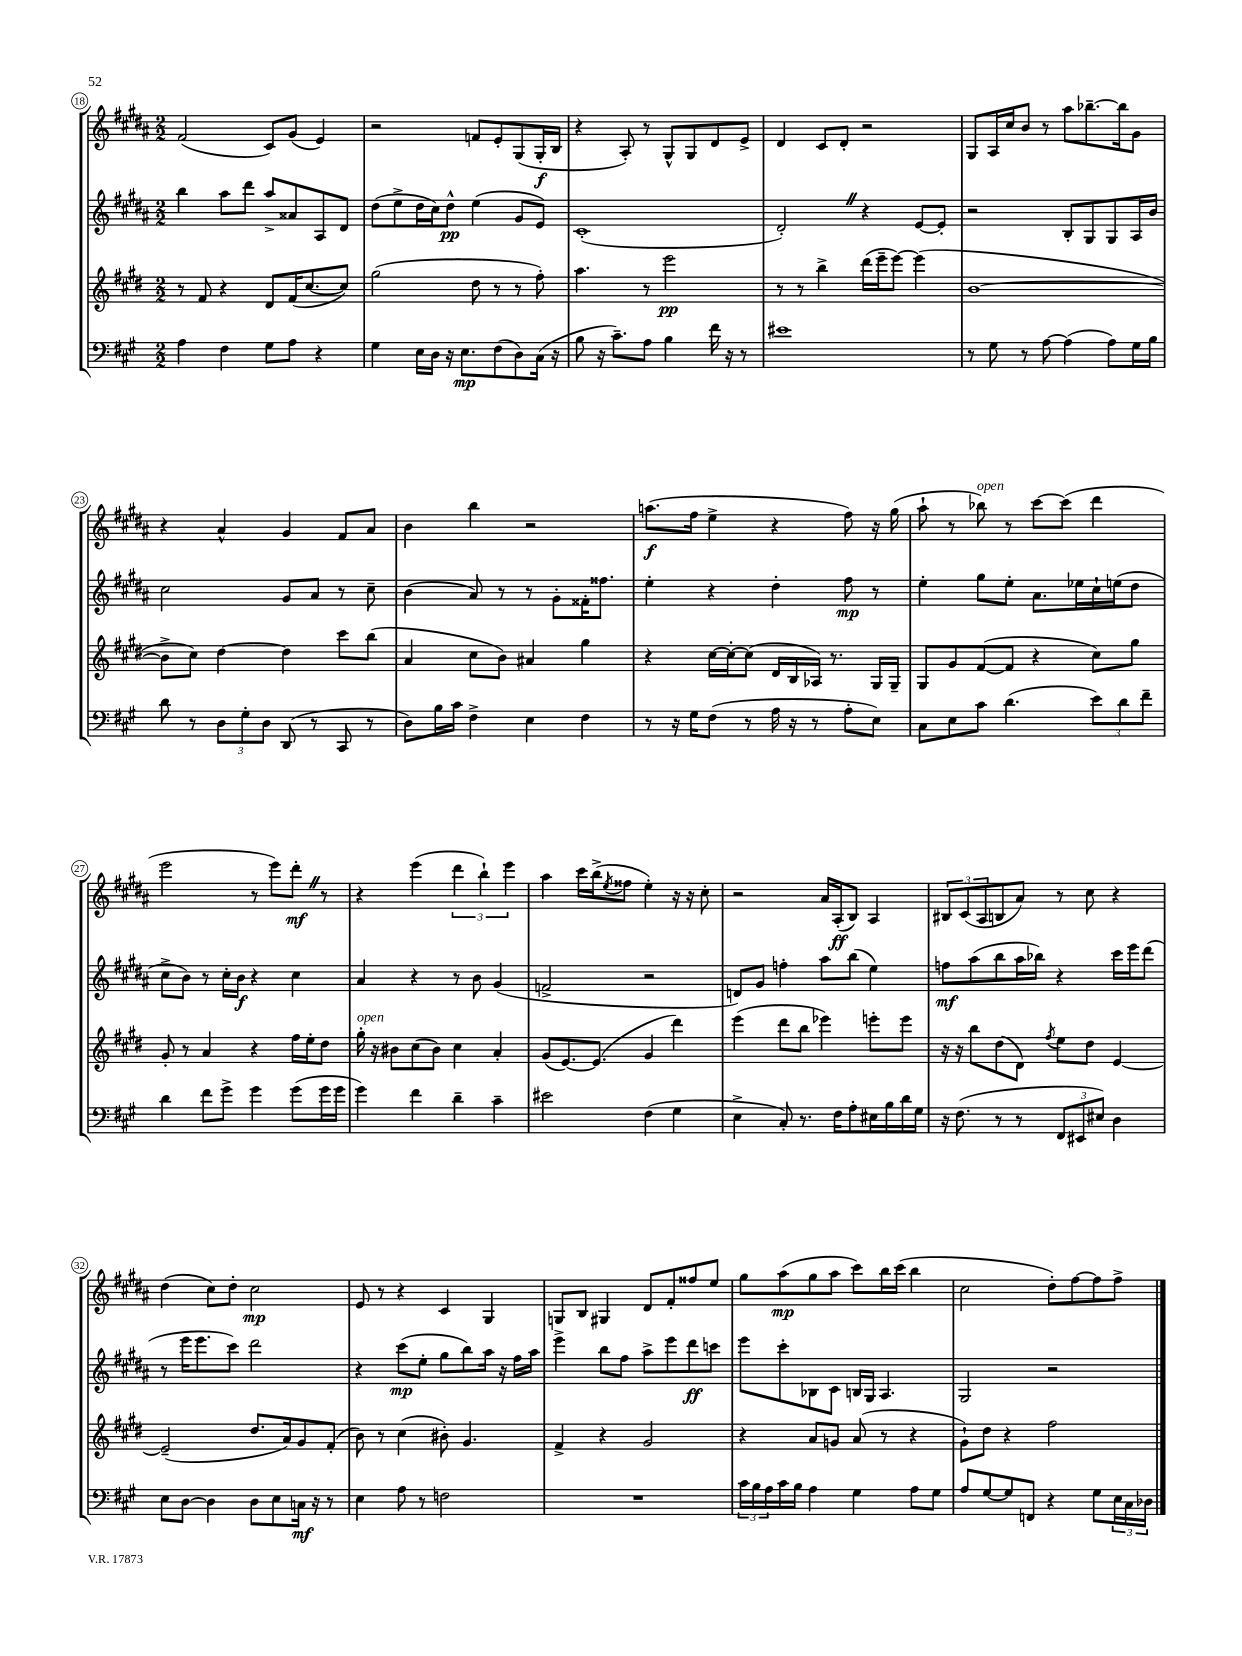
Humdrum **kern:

**kern	**kern	**kern	**kern
*staff4	*staff3	*staff2	*staff1
*clefF4	*clefG2	*clefG2	*clefG2
*k[f#c#g#]	*k[f#c#g#d#]	*k[f#c#g#d#a#]	*k[f#c#g#d#a#]
*M2/2	*M2/2	*M2/2	*M2/2
4A	8r	4bb	(2f#
.	8f#	.	.
4F#	4r	8aa#	.
.	.	8ddd#	.
8G#	8d#	8aa#^	8c#)
8A	(16f#	8a##	(8g#
.	[8.cc#	.	.
4r	.	8A#	4e)
.	8cc#])	8d#	.
=	=	=	=
4G#	(2gg#	(8dd#	2r
.	.	8ee^	.
16E	.	16dd#	.
16D	.	16cc#)	.
16r	.	8dd#^^	.
8.E	.	.	.
.	8dd#	(4ee	8f
(8F#	8r	.	8e'
8D)	8r	8g#	(8G#
(16C#	8ff#')	8e)	16G#'
16r	.	.	16B
=	=	=	=
8B	4.aa	(1c#'	4r
16r	.	.	.
8.c#~)	.	.	.
.	.	.	8A#')
8A	8r	.	8r
4B	2eee	.	8G#^^
.	.	.	8G#
16f#	.	.	8d#
16r	.	.	.
8r	.	.	8e^
=	=	=	=
1e#	8r	2d#')	4d#
.	8r	.	.
.	4bb^	.	8c#
.	.	.	8d#'
.	(16ddd#	4r	2r
.	16eee~	.	.
.	[8eee)	.	.
.	(4eee]	[8e	.
.	.	8e']	.
=	=	=	=
8r	[1b	2r	8G#
8G#	.	.	16A#
.	.	.	16cc#
8r	.	.	8b
[8A	.	.	8r
(4A]	.	8B'	8aa#
.	.	8G#	[8.bb-~
8A)	.	8G#	.
.	.	.	16bb-]
16G#	.	16A#	8g#
16B	.	16b	.
=	=	=	=
8d	8b^]	2cc#	4r
8r	8cc#)	.	.
12D	[4dd#	.	4a#^^
12G#'	.	.	.
12D	.	.	.
(8DD	4dd#]	8g#	4g#
8r	.	8a#	.
8CC#	8ccc#	8r	8f#
8r	(8bb	8cc#~	8a#
=	=	=	=
8D)	4a	(4b	4b
16B	.	.	.
16c#	.	.	.
4F#^	8cc#	8a#)	4bb
.	8b)	8r	.
4E	4a#	8r	2r
.	.	8g#'	.
4F#	4gg#	16f##'	.
.	.	8.ff##	.
=	=	=	=
8r	4r	4ee'	(8.aa
16r	.	.	.
16G#	.	.	16ff#
(8F#	[16cc#	4r	4ee^
.	16cc#'_	.	.
8r	(8cc#]	.	.
16A	16d#	4dd#'	4r
16r	16B	.	.
8r	16A-)	.	.
.	8.r	.	.
8A'	.	8ff#	8ff#)
8E)	16G#	8r	16r
.	16G#~	.	(16gg#
=	=	=	=
8C#	8G#	4ee'	8aa#`
8E	8g#	.	8r
8c#	([8f#	8gg#	8bb-)
(4.d	8f#]	8ee'	8r
.	4r	8.a#	[8ccc#
.	.	.	(8ccc#]
.	.	16ee-	.
12e)	8cc#)	16cc#`	4ddd#
.	.	(16ee	.
12d	.	.	.
.	8gg#	8dd#	.
12f#~	.	.	.
=	=	=	=
4d	8g#'	8cc#^	2eee
.	8r	8b)	.
8f#	4a	8r	.
8g#^	.	16cc#'	.
.	.	16b	.
4g#	4r	4r	8r
.	.	.	8eee)
(8g#	16ff#	4cc#	8ddd#'
.	16ee'	.	.
16g#	8dd#	.	8r
16g#	.	.	.
=	=	=	=
4g#)	16gg#'	4a#	4r
.	16r	.	.
.	8b#	.	.
4f#	(8cc#	4r	(4eee
.	8b#)	.	.
4d~	4cc#	8r	6ddd#
.	.	8b	.
.	.	.	6bb`)
4c#~	4a'	(4g#	.
.	.	.	6eee
=	=	=	=
2e#	(8g#	2f^	4aa#
.	[8.e)	.	.
.	.	.	16ccc#
.	(8.e]	.	(16bb^
.	.	.	8qee
.	.	.	8ff##
(4F#	4g#	2r	4ee')
4G#	4ddd#)	.	16r
.	.	.	16r
.	.	.	8cc#'
=	=	=	=
4E^	(4eee	8d)	2r
.	.	8g#	.
8C#')	8ddd#	4ff'	.
8.r	8bb	.	.
.	4eee-)	8aa#	16a#
16F#	.	.	(16A#'
8A'	.	(8bb	8B)
16E#	8eee'	4ee)	4A#
16B	.	.	.
16d	8eee	.	.
16G#	.	.	.
=	=	=	=
16r	16r	8ff	12B#
(8.F#	16r	.	.
.	.	.	(12c#
.	8bb	(8aa#	.
.	.	.	12A#
8r	(8dd#	8bb	8B
8r	8d#)	16aa#	8a#)
.	.	16bb-)	.
.	8qff#	.	.
12FF#	8ee	4r	8r
12EE#	.	.	.
.	8dd#	.	8cc#
12E#)	.	.	.
4D	[4e	16ccc#	4r
.	.	16eee	.
.	.	(8ddd#	.
=	=	=	=
8E	(2e~]	8r	(4dd#
[8D	.	16eee	.
.	.	8.eee	.
4D]	.	.	8cc#)
.	.	8ccc#)	8dd#'
8D	8.dd#	2ddd#	2cc#
8E	.	.	.
.	16a)	.	.
16C	8g#	.	.
16r	.	.	.
8r	(8f#'	.	.
=	=	=	=
4E	8b)	4r	8e
.	8r	.	8r
8A	(4cc#	(8ccc#	4r
8r	.	8ee'	.
2F	8b#')	8gg#	4c#
.	4.g#	8bb)	.
.	.	16aa#	4G#
.	.	16r	.
.	.	16ff#	.
.	.	16aa#	.
=	=	=	=
1r	4f#^	4eee^	8G
.	.	.	8B
.	4r	8bb	4G#
.	.	8ff#	.
.	2g#	8aa#^	8d#
.	.	8eee	8f#'
.	.	8ddd#	8ff##
.	.	8ccc	8ee
=	=	=	=
24c#	4r	8eee	8gg#
24B	.	.	.
24A	.	.	.
16c#	.	8ccc#'	(8aa#
16B	.	.	.
4A	8a	8B-	8gg#
.	8g	8c#	8aa#
4G#	(8a	16B	8ccc#)
.	.	16G#	.
.	8r	4.A#	16bb
.	.	.	(16ccc#
8A	4r	.	4bb
8G#	.	.	.
=	=	=	=
8A	8g#`)	2G#	2cc#
[8G#	8dd#	.	.
8G#]	4r	.	.
8FF	.	.	.
4r	2ff#	2r	8dd#')
.	.	.	[8ff#
8G#	.	.	8ff#]
24E	.	.	8ff#^
24C#	.	.	.
24D-	.	.	.
==	==	==	==
*-	*-	*-	*-
